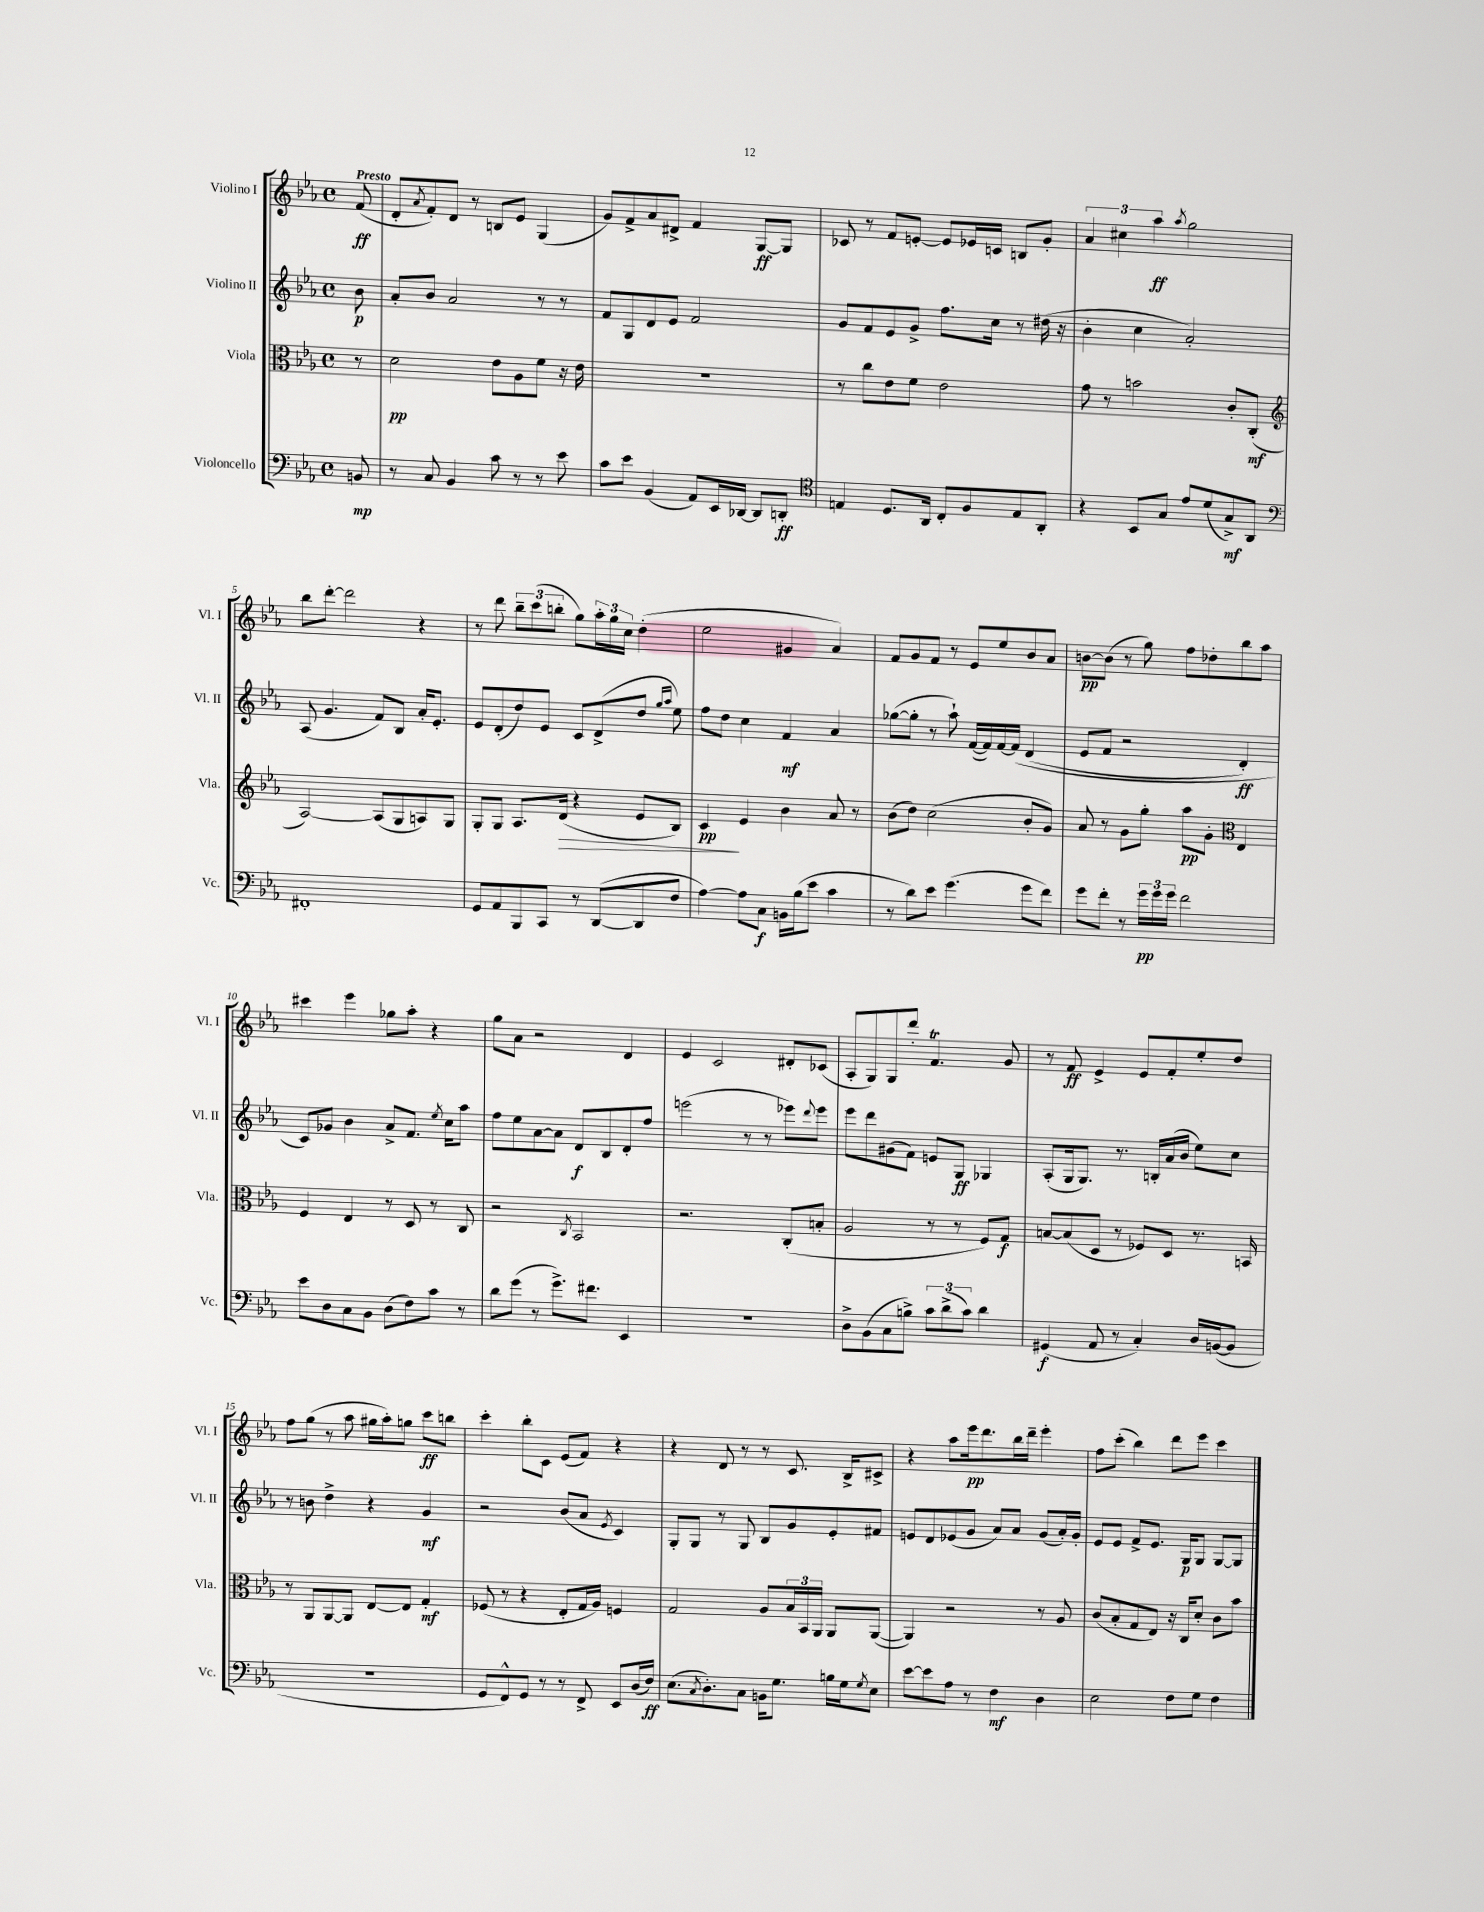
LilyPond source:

<<
\new StaffGroup <<
\new Staff = "s0" \with { instrumentName = "Violino I" shortInstrumentName = "Vl. I" } {
    \clef treble \key ees \major \defaultTimeSignature \time 4/4 \partial 8 \tempo "Presto"
    f'8\ff( |
    d'8-. \acciaccatura { aes'8 } f'8-.) d'8 r8 b8 ees'8 g4( |
    g'8) f'8-> aes'8 dis'8-> f'4 g8~\ff g8 |
    ces'8 r8 f'8 e'8~-. e'8 ees'16 c'16 b8 g'8-. |
    \tuplet 3/2 { aes'4 cis''4 aes''4\ff } \acciaccatura { aes''8 } g''2 |
    bes''8 d'''8~-. d'''2 r4 |
    r8 d'''8 \tuplet 3/2 { bes''8-- c'''8( b''8-. } g''8) \tuplet 3/2 { aes''16-. g''16 c''16 } d''4-.( |
    ees''2 gis'4 aes'4) |
    f'8 g'8 f'8 r8 ees'8 ees''8 bes'8 aes'8 |
    b'8~\pp b'8( r8 g''8) f''8 des''8-. bes''8 aes''8 |
    cis'''4 ees'''4 ges''8 aes''8-. r4 |
    g''8 aes'8 r2 d'4 |
    ees'4 c'2 dis'8-. ces'8( |
    aes8-. g8) g8 d'''8-. f'4.\trill g'8 |
    r8 f'8\ff ees'4-> ees'8 f'8-. ees''8-. d''8 |
    f''8 g''8( r8 aes''8 gis''16 aes''16-.) g''8 c'''8\ff b''8 |
    c'''4-. bes''8-. c'8 ees'8( f'8) r4 |
    r4 d'8 r8 r8 c'8. bes16-> cis'8-> |
    r4 aes''8 ees'''16\pp d'''8. bes''16 d'''16-- ees'''4-. |
    f''8 c'''8-.( bes''4) d'''8 ees'''8 c'''4 \bar "|." |
}
\new Staff = "s1" \with { instrumentName = "Violino II" shortInstrumentName = "Vl. II" } {
    \clef treble \key ees \major \defaultTimeSignature \time 4/4 \partial 8
    bes'8\p |
    aes'8-. bes'8 aes'2 r8 r8 |
    f'8 g8 d'8 ees'8 f'2 |
    g'8 f'8 ees'8 g'8-> f''8. c''16 r8 dis''16( r16 |
    bes'4-. c''4 aes'2-.) |
    aes8( g'4. f'8) bes8 aes'16-. ees'8.-. |
    ees'8 d'8-.( d''8) ees'8 c'8 d'8->( d''8 \grace { g''16 aes''16 } ees''8) |
    f''8 d''8 c''4 f'4\mf aes'4 |
    ges''8~( ges''8-. r8 aes''8-!) f'16~( f'16) f'16~ f'16\( d'4( |
    ees'8 f'8 r2 d'4-.\ff) |
    c'8\) ges'8 bes'4 aes'8-> f'8. \acciaccatura { ees''8 } c''16 aes''8 |
    f''8 ees''8 aes'8~ aes'8 d'8\f bes8 d'8-. f''8 |
    e'''2( r8 r8 ees'''8) \appoggiatura { d'''8 } ees'''8 |
    ees'''8 d'''8 gis'8( f'8) e'8 g8\ff ges4 |
    aes8-.( g16 g8.) r8. b16-. aes'16( bes'16 ees''8) c''8 |
    r8 b'8 d''4-> r4 g'4\mf |
    r2 bes'8( aes'8 \acciaccatura { ees'8 } c'4) |
    g8-. g8 r8 g8 bes8 g'8 ees'8-. fis'8 |
    e'8 d'8 ees'8( g'8 aes'8) aes'8 g'8( aes'16-.) g'16-. |
    ees'8 ees'8 f'8-> ees'8. g16\p g8 g8~ g8 \bar "|." |
}
\new Staff = "s2" \with { instrumentName = "Viola" shortInstrumentName = "Vla." } {
    \clef alto \key ees \major \defaultTimeSignature \time 4/4 \partial 8
    r8 |
    d'2\pp ees'8 aes8 f'8 r16 ees'16 |
    R1 |
    r8 c''8 ees'8 f'8 ees'2 |
    g'8 r8 b'2 c'8-. c8-.\mf( |
    \clef treble aes2~) aes8( g8 a8) g8 |
    g8-. g8 aes8. d'16\>( r4 ees'8 bes8) |
    c'4\pp\! ees'4 bes'4 aes'8 r8 |
    bes'8( d''8) c''2( bes'8-. g'8) |
    aes'8 r8 g'8 g''8-. aes''8\pp g'8-. \clef alto ees4 |
    f4 ees4 r8 d8 r8 c8 |
    r2 \acciaccatura { c8 } bes,2 |
    r2. c8-.( b8-. |
    aes2 r8 r8 f8) g8\f |
    b8~ b8( d8 r8 fes8) d8 r8. b,16 |
    r8 aes,8 aes,8~ aes,8 ees8~ ees8 g4-.\mf |
    fes8( r8 r4 ees8-. g16 aes16) f4 |
    g2 aes8 \tuplet 3/2 { bes16 bes,16 aes,16 } aes,8 aes,8~( |
    aes,4) r2 r8 aes8 |
    c'8( bes8-. g8 ees8) r16 c16 d'8-. c'8 bes'8 \bar "|." |
}
\new Staff = "s3" \with { instrumentName = "Violoncello" shortInstrumentName = "Vc." } {
    \clef bass \key ees \major \defaultTimeSignature \time 4/4 \partial 8
    b,8\mp |
    r8 c8 bes,4 c'8 r8 r8 ees'8 |
    c'8 ees'8 bes,4( aes,8) ees,16 des,16~ des,8 d,8-.\ff |
    \clef tenor e4 d8. aes,16 c8-. f8 e8 aes,8-. |
    r4 bes,8 g8 ees'8 d'8( g8->\mf) aes,8 |
    \clef bass fis,1-. |
    g,8 aes,8 bes,,8 c,8 r8 d,8~( d,8 f8 |
    aes4~) aes8 c8\f b,16 bes16( ees'8 c'4 |
    r8 d'8) ees'8 g'4.( g'8 f'8) |
    g'8 f'8-. r8 \tuplet 3/2 { g'16\pp g'16 g'16 } f'2 |
    ees'8 d8 c8 bes,8 d8( f8) c'8 r8 |
    d'8 g'8( r8 g'8.->) fis'8. ees,4 |
    r1 |
    d8-> bes,8( c8 b8->) \tuplet 3/2 { c'8 d'8->( c'8) } d'4 |
    gis,4\f( aes,8 r8 c4-.) d16 b,16~( b,8 |
    R1 |
    g,8 f,8-^) g,8 r8 r8 f,8-> ees,8 d16( f16\ff) |
    ees8.( \acciaccatura { c8 } d8.-.) c8 b,16 g8. b16 g16 \acciaccatura { g8 } ees8 |
    ees'8~ ees'8 aes8 r8 f4\mf d4 |
    ees2 f8 g8 f4 \bar "|." |
}
>>
>>
